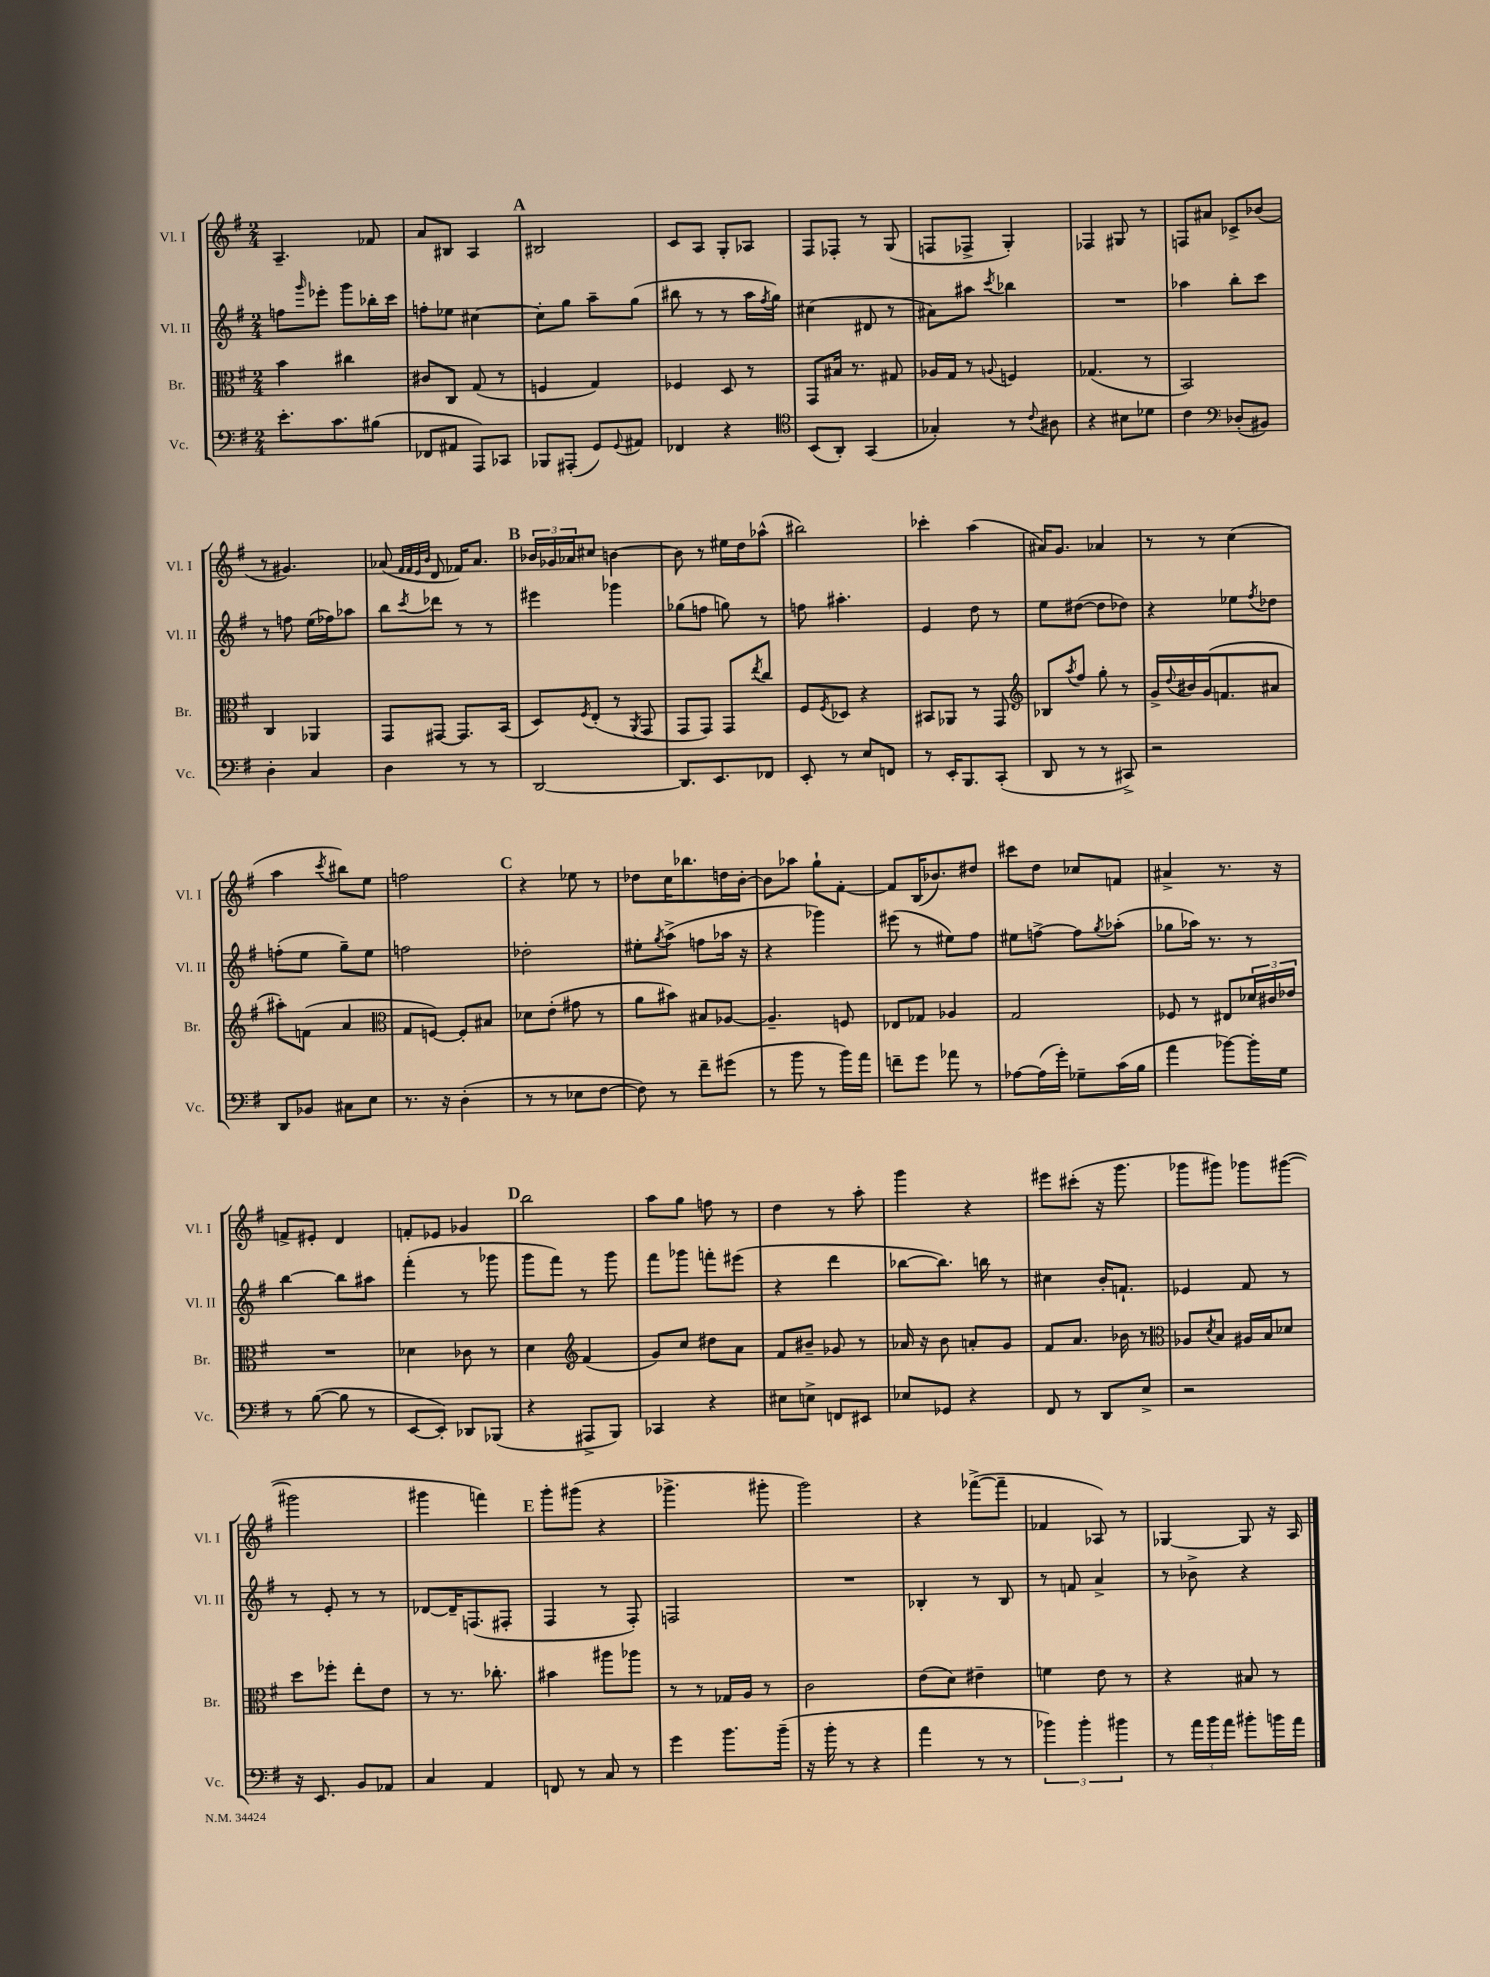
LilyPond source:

<<
\new StaffGroup <<
\new Staff = "s0" \with { instrumentName = "Vl. I" shortInstrumentName = "Vl. I" } {
    \clef treble \key g \major \numericTimeSignature \time 2/4
    a4.-- fes'8 |
    a'8 bis8 a4 |
    \mark \markup { \bold "A" } bis2 |
    c'8 a8 g8-. aes8 |
    fis8 fes8-. r8 g8( |
    f8 fes8-> g4-.) |
    fes4 gis8 r8 |
    f8 ais'8 ces'8-> bes'8( |
    r8 gis'4.) |
    aes'8( \grace { fis'32 fis'32 e'32 b'32 } d'8 fes'16) aes'8. |
    \mark \markup { \bold "B" } \tuplet 3/2 { bes'16 ges'16 aes'16 } cis''8 b'4~ |
    b'8 r8 eis''16 d''16 aes''8-^( |
    bis''2) |
    ces'''4-. a''4( |
    ais'16) g'8. aes'4 |
    r8 r8 c''4( |
    a''4 \acciaccatura { c'''8 } bis''8) e''8 |
    f''2 |
    \mark \markup { \bold "C" } r4 ees''8 r8 |
    des''8 c''16 bes''8. d''16 b'16~-. |
    b'8 aes''8 g''8-! fis'8~-. |
    fis'8 b16( bes'8.) dis''8 |
    cis'''8 d''8 ces''8 f'8 |
    ais'4-> r8. r16 |
    f'8-> eis'8-. d'4 |
    f'8-. ees'8 ges'4 |
    \mark \markup { \bold "D" } b''2 |
    a''8 g''8 f''8 r8 |
    d''4 r8 a''8-. |
    g'''4 r4 |
    eis'''8 cis'''8-.( r16 g'''8. |
    ges'''8 gis'''8) ges'''8 gis'''8~( |
    gis'''2 |
    gis'''4 f'''4) |
    \mark \markup { \bold "E" } g'''8-. gis'''8( r4 |
    ges'''4.-> gis'''8-. |
    g'''2) |
    r4 fes'''8~->( fes'''8-- |
    fes'4 aes8) r8 |
    ges4~ ges8 r16 a16 \bar "|." |
}
\new Staff = "s1" \with { instrumentName = "Vl. II" shortInstrumentName = "Vl. II" } {
    \clef treble \key g \major \numericTimeSignature \time 2/4
    f''8 \grace { g'''16 } ees'''8-. g'''8 bes''16-. c'''16 |
    f''8-. ees''8 cis''4~ |
    \mark \markup { \bold "A" } cis''8-. g''8 a''8-- g''8( |
    bis''8 r8 r8 a''16 \acciaccatura { fis''8 } g''16) |
    cis''4( dis'8 r8 |
    ais'8) ais''8 \acciaccatura { c'''8 } bes''4 |
    R2 |
    aes''4 b''8-. c'''8 |
    r8 f''8 e''16( fes''16) aes''8 |
    b''8 \acciaccatura { c'''8 } des'''8 r8 r8 |
    \mark \markup { \bold "B" } eis'''4 ges'''4 |
    ges''8( f''8 g''8) r8 |
    f''8 ais''4.-. |
    e'4 d''8 r8 |
    e''8 dis''8~( dis''8 des''8) |
    r4 ees''8 \acciaccatura { fis''8 } des''8 |
    f''8-.( e''8 g''8--) e''8 |
    f''2 |
    \mark \markup { \bold "C" } des''2-. |
    eis''8-. \acciaccatura { g''8 } a''8->( f''8 aes''16 r16 |
    r4 ges'''4) |
    eis'''8( r8 eis''8) fis''8 |
    eis''8 f''8~-> f''8 \acciaccatura { g''8 } aes''8-.( |
    ges''8 aes''16) r8. r8 |
    b''4~ b''8 ais''8 |
    fis'''4-.( r8 ges'''8 |
    \mark \markup { \bold "D" } g'''8 fis'''8) r8 g'''8 |
    fis'''8 ges'''8 f'''8-. eis'''8( |
    r4 d'''4 |
    bes''8~ bes''8.) b''16 r8 |
    cis''4 b'16-. f'8.-! |
    ees'4 fis'8 r8 |
    r8 e'8-. r8 r8 |
    des'8~ des'16-- f8.( fis8-. |
    \mark \markup { \bold "E" } fis4 r8 fis8-.) |
    f2 |
    R2 |
    bes4-. r8 bes8 |
    r8 f'8 a'4-> |
    r8 bes'8-> r4 \bar "|." |
}
\new Staff = "s2" \with { instrumentName = "Br." shortInstrumentName = "Br." } {
    \clef alto \key g \major \numericTimeSignature \time 2/4
    b'4 cis''4 |
    cis'8 c8 g8( r8 |
    \mark \markup { \bold "A" } f4 g4) |
    fes4 d8 r8 |
    g,8 bis16 r8. gis8 |
    aes16 g16 r8 \appoggiatura { a8 } f4 |
    ges4.( r8 |
    b,2) |
    c4 aes,4 |
    g,8 gis,8~ gis,8. b,16( |
    \mark \markup { \bold "B" } d8) \acciaccatura { fis8 } e8-.( r8 \acciaccatura { a,8 } g,8 |
    g,8 g,8) g,8 \acciaccatura { e''8 } c''8 |
    fis8 \acciaccatura { fis8 } des8 r4 |
    bis,8 aes,8 r8 g,8 |
    \clef treble bes8 \acciaccatura { a''8 } fis''8 g''8-. r8 |
    g'16-> \appoggiatura { d''8 } bis'16 g'16( f'8. ais'8 |
    ais''8-.) f'8( a'4 |
    \clef alto g8 f8~) f8-. bis8 |
    \mark \markup { \bold "C" } des'8 e'8-.( gis'8 r8 |
    a'8 bis'8) bis8 aes8~ |
    aes4.-- f8 |
    ees8 ges8 aes4 |
    g2 |
    fes8 r8 eis8 \tuplet 3/2 { des'16 cis'16 ees'16 } |
    R2 |
    des'4 ces'8 r8 |
    \mark \markup { \bold "D" } d'4 \clef treble fis'4( |
    g'8) c''8 dis''8 a'8 |
    fis'8 bis'8-- ges'8 r8 |
    aes'16 r16 b'8 a'8-. g'8 |
    fis'8 a'8. bes'16 r8 |
    \clef alto aes8 \acciaccatura { d'8 } b8 ais16 b16 des'8 |
    d''8 fes''8-. e''8-. e'8 |
    r8 r8. ces''8.-. |
    \mark \markup { \bold "E" } bis'4 ais''8 aes''8 |
    r8 r8 ges16 a16 r8 |
    c'2 |
    e'8( d'8) eis'4-- |
    f'4 e'8 r8 |
    r4 bis8 r8 \bar "|." |
}
\new Staff = "s3" \with { instrumentName = "Vc." shortInstrumentName = "Vc." } {
    \clef bass \key g \major \numericTimeSignature \time 2/4
    e'8.-. c'8. bis8( |
    fes,8 ais,8 a,,8) ces,8 |
    \mark \markup { \bold "A" } bes,,8 ais,,8-.( g,8) \appoggiatura { g,8 } ais,8 |
    fes,4 r4 |
    \clef tenor b,8( a,8-.) g,4( |
    ges4-.) r8 \appoggiatura { c'8 } ais8 |
    r4 bis8 des'8 |
    c'4 \clef bass des8-.( bis,8) |
    d4-. c4 |
    d4 r8 r8 |
    \mark \markup { \bold "B" } d,2~ |
    d,8. e,8. fes,8 |
    e,8-. r8 e8 f,8 |
    r8 e,16-. b,,8. c,8-.( |
    d,8 r8 r8 cis,8->) |
    r2 |
    d,8 bes,8 cis8 e8 |
    r8. r16 d4-.( |
    \mark \markup { \bold "C" } r8 r8 ees8 fis8~ |
    fis8) r8 fis'8-- gis'8( |
    r8 b'8 r8 b'16) a'16 |
    f'8-- g'8 aes'8 r8 |
    aes8~ aes16( g'16-.) ges8-- c'16( b16 |
    a'4 bes'8~) bes'16-. g16 |
    r8 b8~( b8 r8 |
    e,8~ e,8-.) des,8 bes,,8( |
    \mark \markup { \bold "D" } r4 ais,,8-> b,,8) |
    ces,4 r4 |
    eis8 e8-> f,8 eis,8 |
    ees8 ges,8 r4 |
    fis,8 r8 d,8 e8-> |
    r2 |
    r16 e,8. b,8 aes,8 |
    c4 a,4 |
    \mark \markup { \bold "E" } f,8 r8 c8 r8 |
    g'4 b'8. b'16--( |
    r16 b'16-. r8 r4 |
    a'4 r8 r8 |
    \tuplet 3/2 { bes'4) bes'4-. bis'4 } |
    r8 \tuplet 3/2 { a'16 b'16 a'16 } bis'8-. b'16 a'16 \bar "|." |
}
>>
>>
\layout { \context { \Score \remove "Bar_number_engraver" } }
